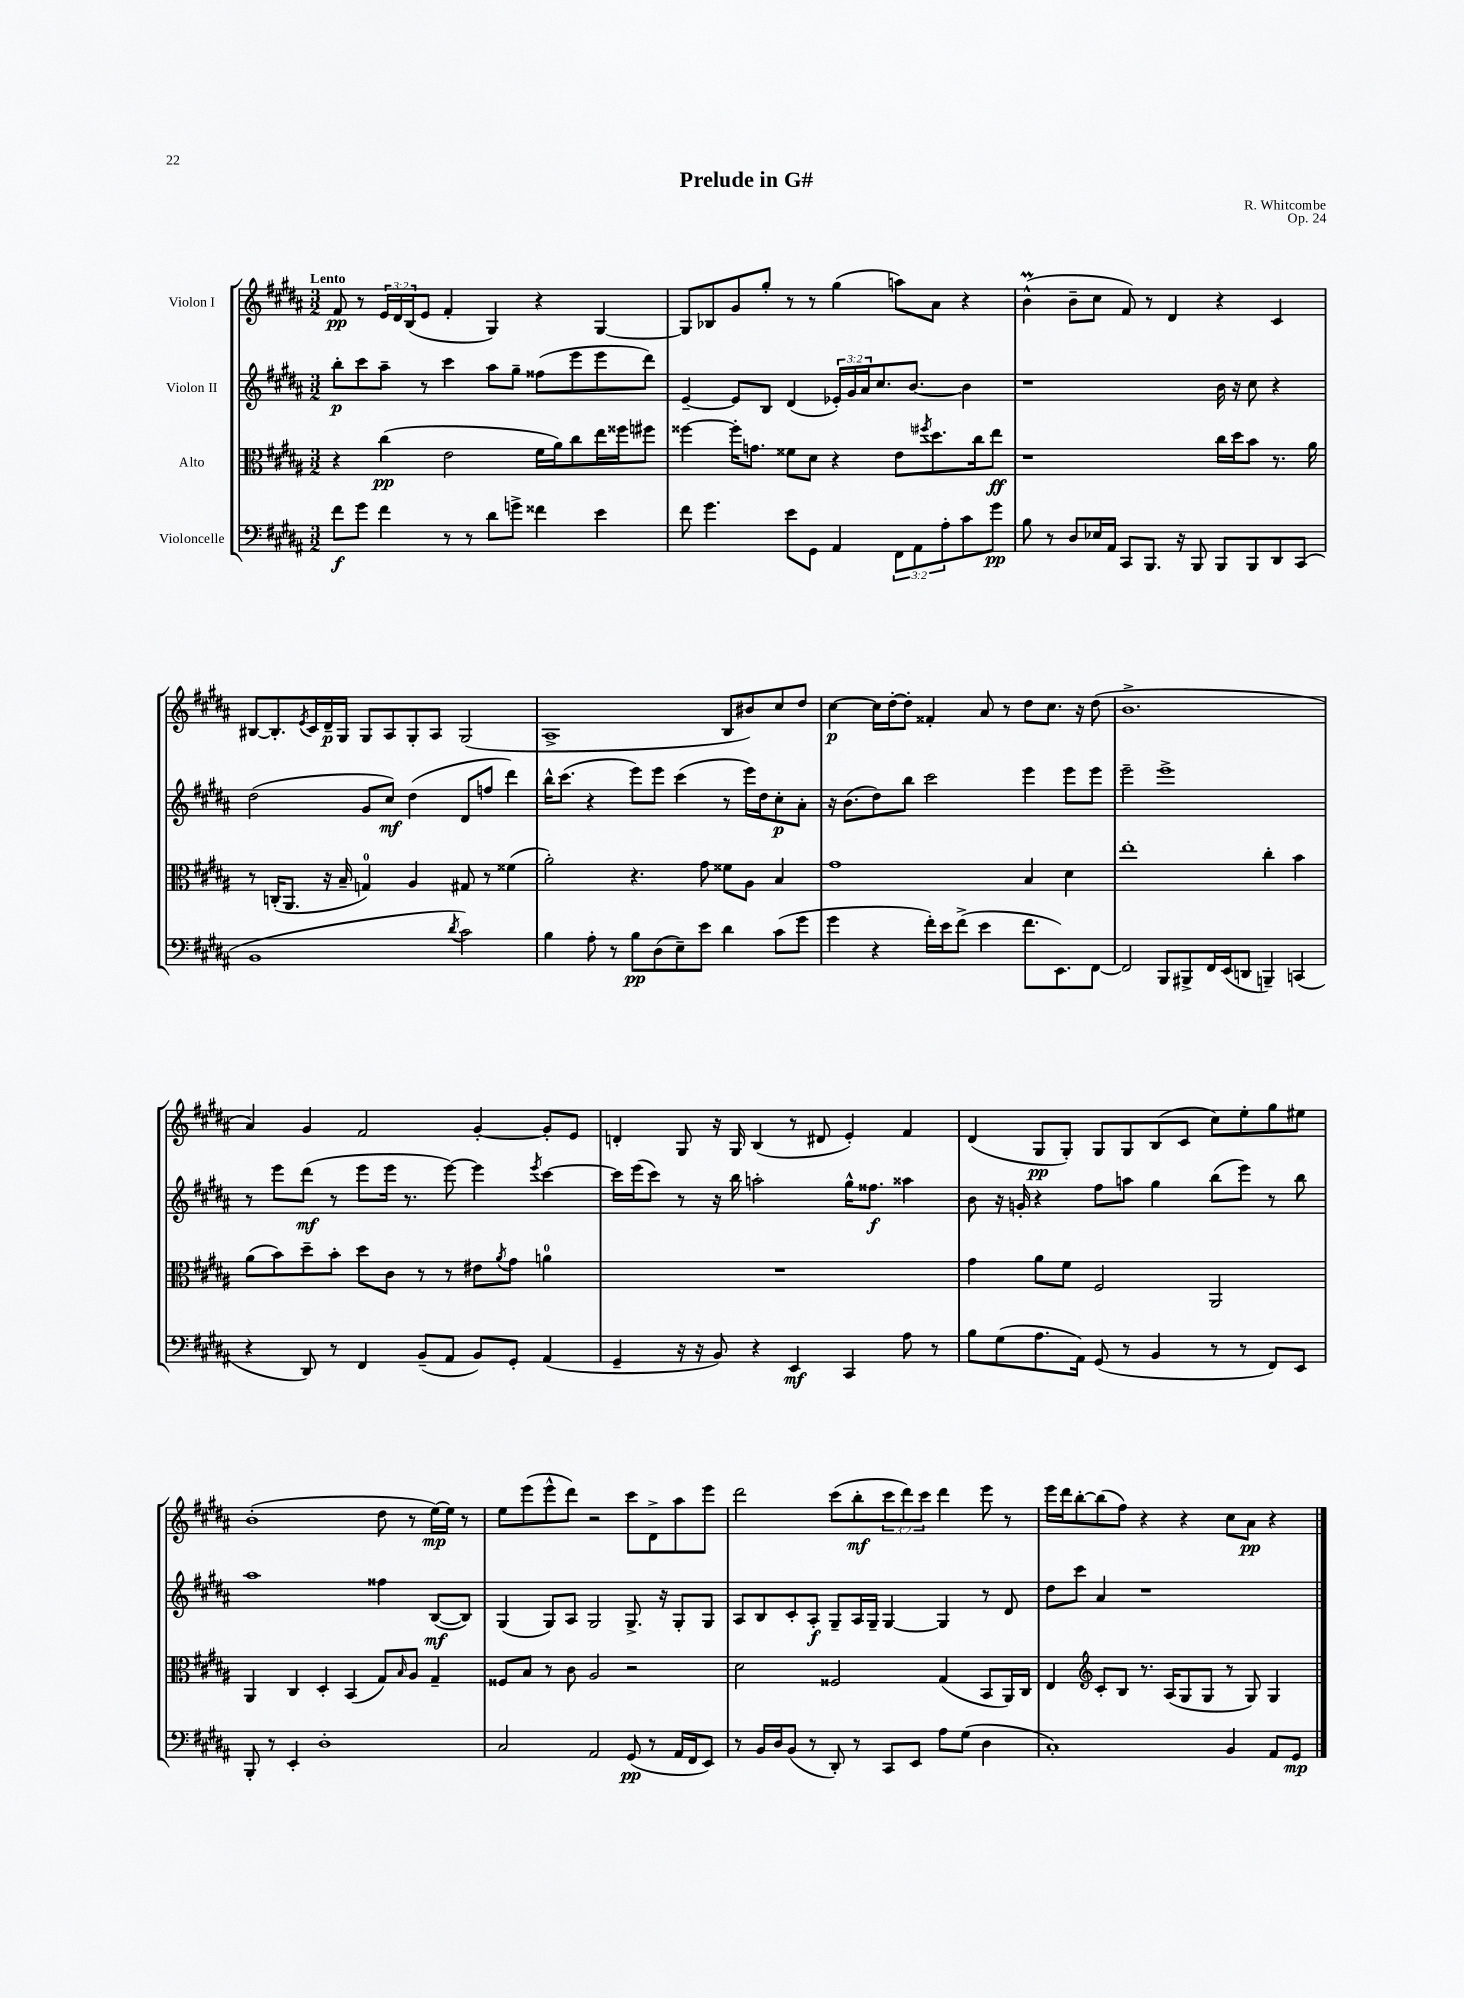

**kern	**kern	**kern	**kern
*staff4	*staff3	*staff2	*staff1
*clefF4	*clefC3	*clefG2	*clefG2
*k[f#c#g#d#a#]	*k[f#c#g#d#a#]	*k[f#c#g#d#a#]	*k[f#c#g#d#a#]
*M3/2	*M3/2	*M3/2	*M3/2
8f#	4r	8bb'	8f#
8g#	.	8ccc#	8r
4f#	(4cc#	8aa#~	24e
.	.	.	24d#
.	.	.	(24B
.	.	8r	8e
8r	2e	4ccc#	4f#'
8r	.	.	.
8d#	.	8aa#	4G#)
8g^	.	8gg#~	.
4f##	16f#	(8ff##	4r
.	16a#)	.	.
.	8cc#	8eee	.
4e	16ee	8eee	[4G#
.	16ff##	.	.
.	8ff#	8ddd#)	.
=	=	=	=
8f#	[4ff##	[4e~	8G#]
4.g#	.	.	8B-
.	16ff##']	8e]	8g#
.	8.g	.	.
.	.	8B	8gg#'
8e	8f##	(4d#	8r
8GG#	8d#	.	8r
4AA#	4r	24e-')	(4gg#
.	.	24g#	.
.	.	24a#	.
.	.	8.cc#	.
12FF#	8e	.	8aa)
.	.	[8.b	.
12AA#	.	.	.
.	8qff#	.	.
.	8.dd#	.	8a#
12A#'	.	.	.
8c#	.	4b]	4r
.	16cc#	.	.
8g#	8ee	.	.
=	=	=	=
8B	1r	1r	(4b^^
8r	.	.	.
8D#	.	.	8b~
16E-	.	.	8cc#
16AA#	.	.	.
8CC#	.	.	8f#)
8.BBB	.	.	8r
.	.	.	4d#
16r	.	.	.
8BBB	.	.	.
8BBB	16cc#	16b	4r
.	16dd#	16r	.
8BBB	8b	8cc#	.
8DD#	8.r	4r	4c#
(8CC#	.	.	.
.	16a#	.	.
=	=	=	=
1BB	8r	(2dd#	[8B#
.	(16C'	.	8.B#']
.	8.AA#	.	.
.	.	.	8qe
.	.	.	16c#
.	16r	.	16d#~
.	16B~	.	16G#
.	4G)	8g#	8G#
.	.	8cc#)	8A#
.	4A#	(4dd#	8G#'
.	.	.	8A#
8qd#	.	.	.
2c#)	8G#	8d#	(2G#
.	8r	8ff	.
.	(4f##	4ddd#)	.
=	=	=	=
4B	2a#')	16bb^^	1A#^
.	.	(8.ccc#	.
8A#'	.	4r	.
8r	.	.	.
8B	4.r	8eee)	.
(8D#	.	8eee	.
8E~)	.	(4ccc#	.
8e	8g#	.	.
4d#	8f##	8r	8B
.	8A#	16eee)	8b#)
.	.	16dd#	.
(8c#	4B	8cc#'	8cc#
8g#	.	8a#'	8dd#
=	=	=	=
4g#	1g#	16r	[4cc#
.	.	(8.b	.
4r	.	8dd#)	16cc#]
.	.	.	[16dd#'
.	.	8bb	8dd#']
16f#')	.	2ccc#	4f##'
16e	.	.	.
(8f#^	.	.	.
4e	.	.	8a#
.	.	.	8r
8.f#	4B	4eee	8dd#
.	.	.	8.cc#
8.EE)	.	.	.
.	4d#	8eee	.
.	.	.	16r
[8FF#	.	8eee	(8dd#
=	=	=	=
2FF#]	1ee'	2eee~	1.b^
8BBB	.	1eee^	.
8BBB#^	.	.	.
16FF#	.	.	.
(16EE	.	.	.
8DD	.	.	.
4BBB~)	4cc#'	.	.
(4CC	4b	.	.
=	=	=	=
4r	(8a#	8r	4a#)
.	8b)	8eee	.
8DD#)	8dd#~	(8ddd#	4g#
8r	8b'	8r	.
4FF#	8dd#	8eee	2f#
.	8c#	16eee	.
.	.	8.r	.
(8BB~	8r	.	.
8AA#	8r	[8eee)	.
8BB)	8e#	4eee]	[4g#'
.	8qa#	.	.
8GG#'	8g#	.	.
.	.	8qeee	.
(4AA#	4a	[4ccc#	8g#']
.	.	.	8e
=	=	=	=
4GG#~	1.r	16ccc#]	4d'
.	.	(16eee	.
.	.	8ccc#)	.
16r	.	8r	8G#
16r	.	.	.
8BB)	.	16r	16r
.	.	16bb	16G#
4r	.	2aa'	(4B
4EE	.	.	8r
.	.	.	8d#
4CC#	.	16gg#^^	4e')
.	.	8.ff##	.
8A#	.	4aa##	4f#
8r	.	.	.
=	=	=	=
8B	4g#	8b	(4d#
(8G#	.	16r	.
.	.	16g'	.
8.A#	8a#	4r	8G#
.	8f#	.	8G#')
16AA#)	.	.	.
(8GG#	2F#	8ff#	8G#
8r	.	8aa	8G#
4BB	.	4gg#	(8B
.	.	.	8c#
8r	2AA#	(8bb	8cc#)
8r	.	8eee)	8ee'
8FF#)	.	8r	8gg#
8EE	.	8bb	8ee#
=	=	=	=
8BBB'	4AA#	1aa#	(1b'
8r	.	.	.
4EE'	4C#	.	.
1D#'	4D#'	.	.
.	(4BB	.	.
.	8G#)	4ff##	8dd#
.	16qqB	.	.
.	8A#	.	8r
.	4G#~	([8B	[16ee)
.	.	.	16ee]
.	.	8B])	8r
=	=	=	=
2C#	8F##	(4G#	8ee
.	8B	.	(8eee
.	8r	8G#)	8eee^^
.	8c#	8A#	8ddd#)
2AA#	2A#	2G#	2r
(8GG#	2r	8.G#^	8ccc#
8r	.	.	8d#^
.	.	16r	.
16AA#	.	8G#'	8aa#
16FF#	.	.	.
8EE)	.	8G#	8eee
=	=	=	=
8r	2d#	8A#	2ddd#
16BB	.	8B	.
16D#	.	.	.
(8BB	.	8c#'	.
8r	.	8A#'	.
8DD#')	2F##	8G#~	(8ccc#
8r	.	16A#	8bb'
.	.	16G#~	.
8CC#	.	[4G#	12ccc#
.	.	.	12ddd#)
8EE	.	.	.
.	.	.	12ccc#
8A#	(4G#	4G#]	4ddd#
(8G#	.	.	.
4D#	8BB	8r	8eee
.	16AA#)	8d#	8r
.	16C#	.	.
=	=	=	=
1C#')	4E	8dd#	16eee
.	.	.	16ddd#
.	.	8ccc#	[8bb'
*	*clefG2	*	*
.	8c#'	4a#	(8bb]
.	8B	.	8ff#)
.	8.r	1r	4r
.	(16A#	.	.
.	8G#	.	4r
.	8G#	.	.
4BB	8r	.	8cc#
.	8G#)	.	8a#
8AA#	4G#	.	4r
8GG#	.	.	.
==	==	==	==
*-	*-	*-	*-
